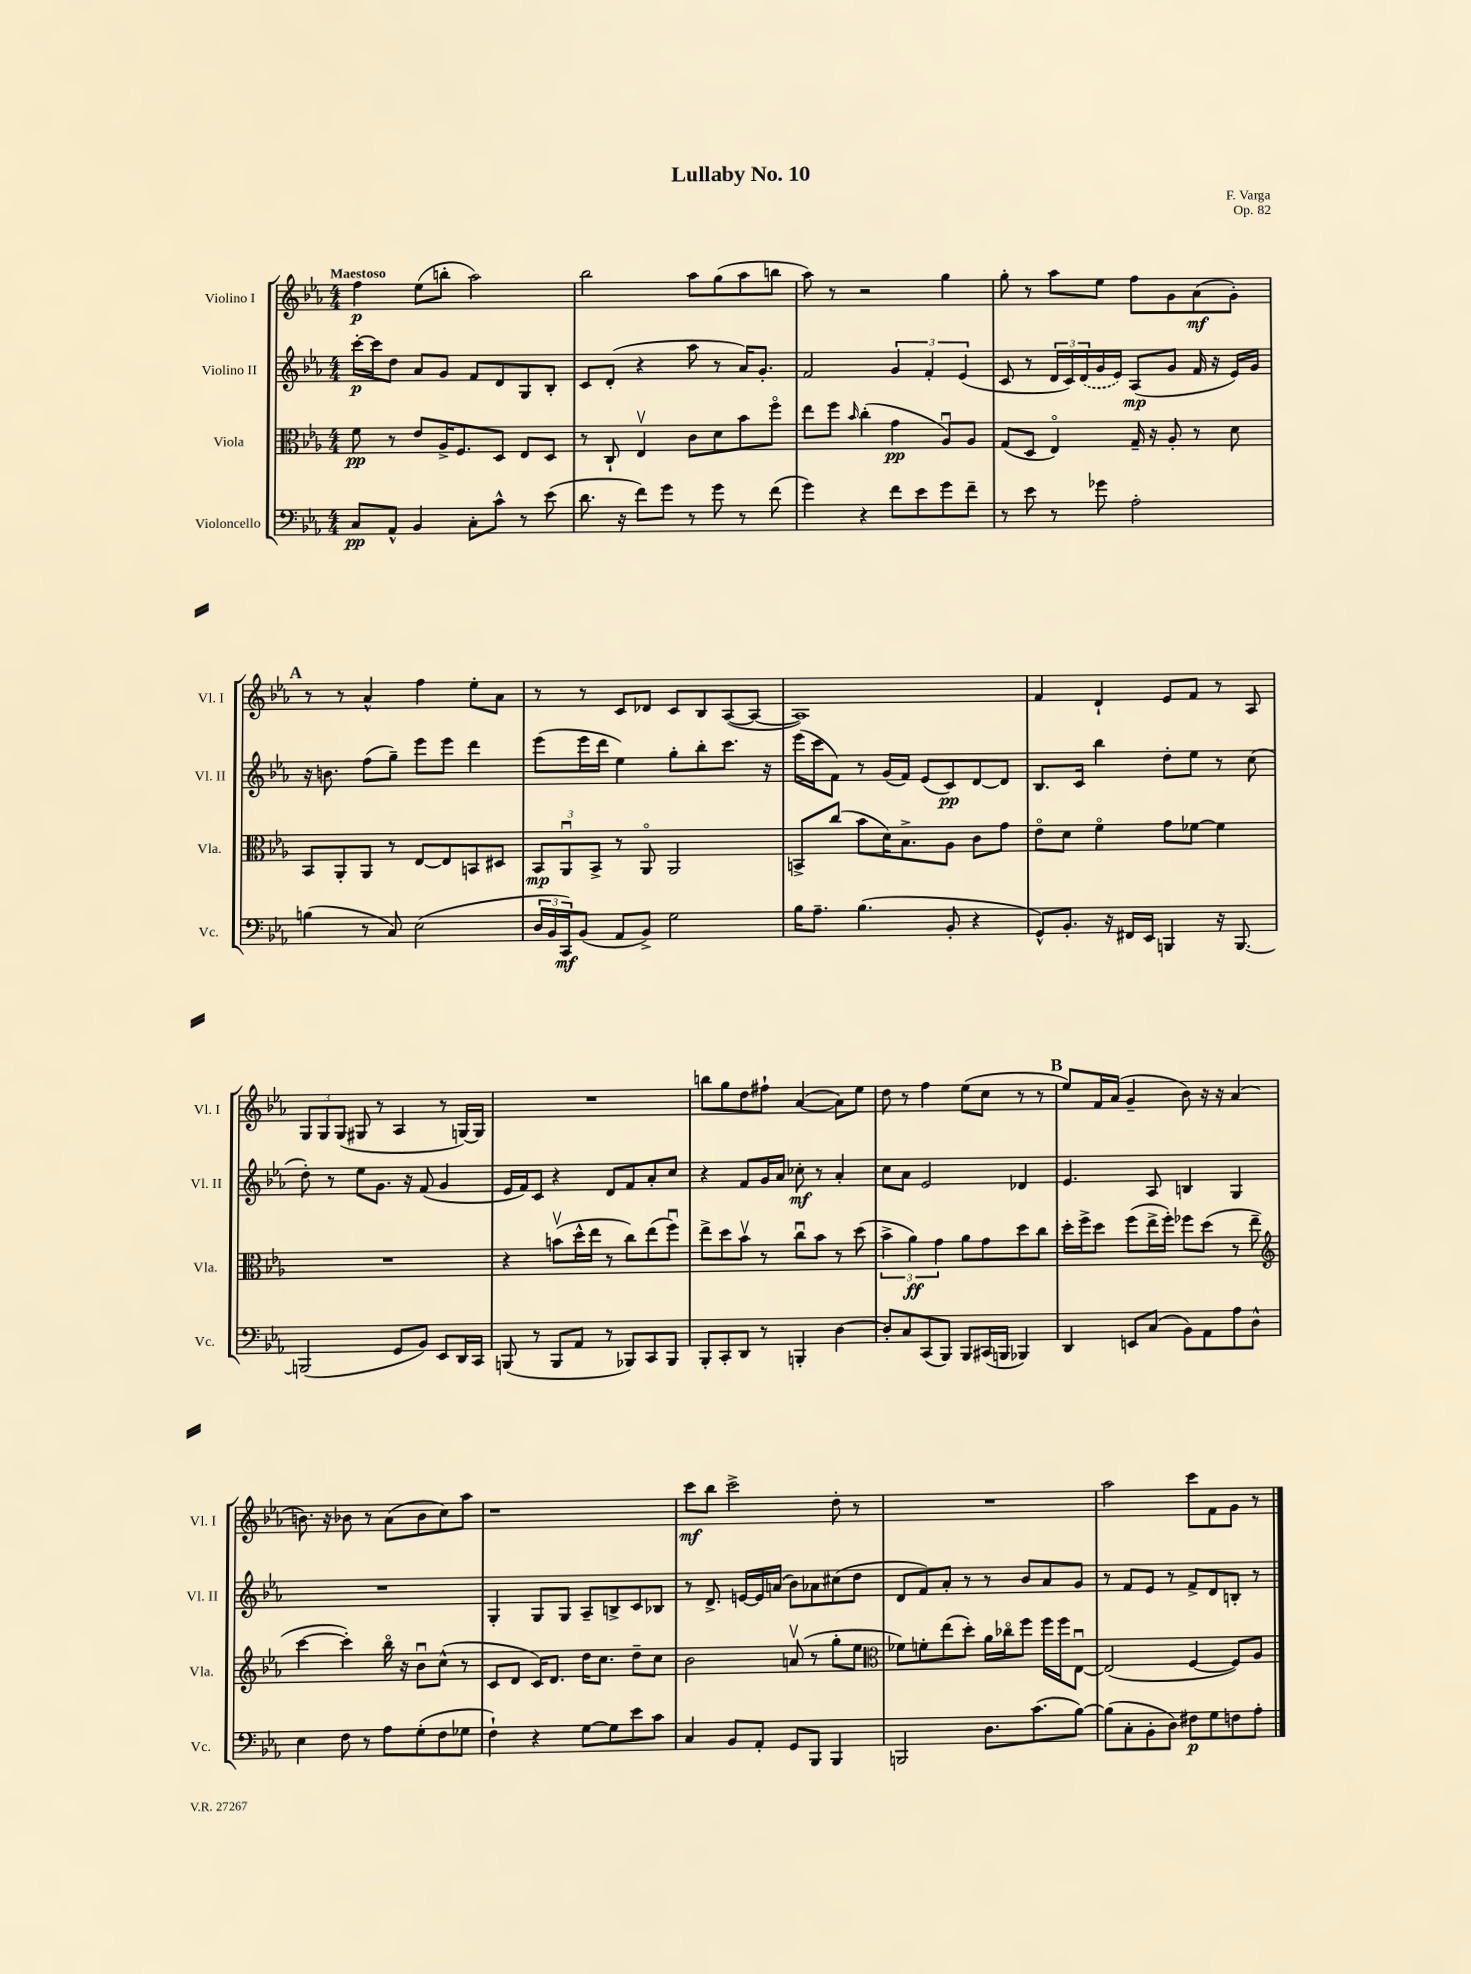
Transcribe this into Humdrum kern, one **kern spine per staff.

**kern	**kern	**kern	**kern
*staff4	*staff3	*staff2	*staff1
*clefF4	*clefC3	*clefG2	*clefG2
*k[b-e-a-]	*k[b-e-a-]	*k[b-e-a-]	*k[b-e-a-]
*M4/4	*M4/4	*M4/4	*M4/4
8C	8f	[16ccc'	4ff
.	.	16ccc]	.
8AA-^^	8r	8dd	.
4BB-	8e-	8a-	(8ee-
.	16A-^	8g	8bb'
.	8.F	.	.
8C'	.	8f	2aa-)
8c^^	8D	8d	.
8r	8E-	8G	.
(8e-	8D	8B-'	.
=	=	=	=
8.d	8r	8c	2bb-
.	8C`	(8d'	.
16r	.	.	.
8f)	4E-v	4r	.
8g	.	.	.
8r	8c	8aa-	8aa-
8g	8d	8r	(8gg
8r	8b-	16a-)	8aa-
.	.	8.g'	.
(8f	8ffo	.	8bb
=	=	=	=
4g)	8ee-	2f	8aa-)
.	8ff	.	8r
.	16qqb-	.	.
4r	(4cc'	.	2r
8f	4g	6g	.
8e-	.	.	.
.	.	6f'	.
8g	8A-u)	.	4gg
.	.	(6e-	.
8f~	8A-	.	.
=	=	=	=
8r	(8G	8c	8gg'
8e-	8D	8r	8r
8r	4E-o)	24d	8aa-
.	.	24c)	.
.	.	(24d	.
8g-	.	16g	8ee-
.	.	16e-)	.
2A-'	16G~	(8A-	8ff
.	16r	.	.
.	8A-'	8g	8g
.	8r	16f	(8a-
.	.	16r	.
.	8d	16e-)	8g')
.	.	16g	.
=	=	=	=
(4B	8BB-	16r	8r
.	.	8.b	.
.	8AA-'	.	8r
8r	8AA-	(8ff	4a-^^
8C)	8r	8gg~)	.
(2E-	[8E-	8eee-	4ff
.	8E-]	8eee-	.
.	8BB	4ddd	8ee-'
.	8D#	.	8a-
=	=	=	=
24D	12BB-	(8eee-	8r
24BB-	.	.	.
24CC)	12AA-u	.	.
(8BB-	.	16eee-	8r
.	12BB-^	.	.
.	.	16ddd	.
8AA-	8r	4ee-)	8c
8BB-^)	8AA-o	.	8d-
2G	2AA-	8gg'	8c
.	.	8bb-'	8B-
.	.	8.ccc	([8A-
.	.	.	8A-_
.	.	16r	.
=	=	=	=
16B-	8BB^	(16eee-	1A-])
8.A-~	.	16ccc	.
.	(8cc	8f)	.
(4.B-	8b-	8r	.
.	16d)	(16g	.
.	8.B-^	16f)	.
.	.	(8e-	.
8BB-'	8A-	8c)	.
4r	8c	[8d	.
.	8g	8d]	.
=	=	=	=
8GG^^)	8e-o	8.B-	4f
8.BB-'	8d	.	.
.	.	16c	.
.	4fo	4bb-	4d`
16r	.	.	.
16FF#	.	.	.
16EE-	.	.	.
4BBB	8g	8dd'	8e-
.	[8f-	8ee-	8f
16r	4f-]	8r	8r
[8.BBB	.	.	.
.	.	(8cc	8A-
=	=	=	=
(2BBB]	1r	8dd')	12G
.	.	.	12G
.	.	8r	.
.	.	.	(12G
.	.	8ee-	8G#
.	.	8.g	8r
8GG	.	.	4A-
.	.	16r	.
8BB-)	.	(8f	.
8EE-	.	4g	8r
16DD	.	.	[16G)
16CC	.	.	16G]
=	=	=	=
(8BBB	4r	16e-	1r
.	.	16f)	.
8r	.	8c	.
8BBB	(8bv	4r	.
8AA-	16dd^^	.	.
.	16ee-	.	.
8r	8r	8d	.
8BBB-)	8cc)	8f	.
8CC	(8ee-	8a-'	.
8BBB-	8ffu)	8cc	.
=	=	=	=
8BBB-'	8ee-^	4r	8bb
8CC'	8dd	.	8gg
8DD	8b-v	8f	8dd
8r	8r	16g	8ff#`
.	.	16a-	.
4BBB'	8ccu	8cc-'	([4a-
.	8b-	8r	.
[4D	8r	4a-'	8a-])
.	(8dd	.	8ee-
=	=	=	=
8D']	6b-^	8cc	8dd
8C	.	8a-	8r
.	6a-)	.	.
(8CC	.	2e-	4ff
.	6g	.	.
8BBB-)	.	.	.
8BBB-	8a-	.	(8ee-
(16CC#	8g	.	8cc
16BBB	.	.	.
4BBB-)	8dd	4d-	8r
.	8cc	.	8r
=	=	=	=
4DD	16dd'	4.e-	8ee-)
.	16ff^	.	.
.	8dd	.	16f
.	.	.	(16a-
8EE	(8ff	.	4g~
(8C	16ee-^	8A-	.
.	16ff')	.	.
8BB-)	8ff-	4B	8b-)
8AA-	(8dd	.	16r
.	.	.	16r
8A-	8r	4G	(4a-
8D^^	8ee-~	.	.
=	=	=	=
*	*clefG2	*	*
4E-	[4ccc	1r	8.b)
.	.	.	16r
8F	4ccc'])	.	8b-
8r	.	.	8r
8A-	16bb-o	.	(8a-
.	16r	.	.
(8G'	8b-u	.	8b-
8F	(8cc^^	.	8cc)
8G-	8r	.	8aa-
=	=	=	=
4F`)	8c	4G'	1r
.	8d	.	.
4r	16c)	8G	.
.	8.d	.	.
.	.	8G	.
[8G	16dd	8A-~	.
.	8.cc	.	.
8G]	.	8B^	.
8e-	8dd~	8c	.
8c	8cc	8B-	.
=	=	=	=
4C	2b-	8r	8ccc
.	.	8.d^	8bb-
8BB-	.	.	2ccc^
.	.	[16e	.
8AA-'	.	16e]	.
.	.	(16a	.
8GG	(8av	8b-)	.
8BBB-	8r	8a-	.
4BBB-	8gg'	(8cc#	8dd'
.	8ee-	8dd	8r
=	=	=	=
*	*clefC3	*	*
2BBB	8f-)	8d	1r
.	8f'	8f)	.
.	(8ee-	8a-'	.
.	8dd')	8r	.
8.D	16a-	8r	.
.	16cc-o	.	.
.	8ff	8b-	.
(8.c	.	.	.
.	16ff	8a-	.
.	16ff	.	.
[8B-)	[8E-u	8g	.
=	=	=	=
(8B-]	(2E-]	8r	2aa-
8C'	.	8f	.
8BB-'	.	8e-	.
8D)	.	8r	.
8F#	[4F	8f^	8ccc
8G	.	8d	8f
8F	8F])	8B'	8g
8A-'	8A-	8r	8r
==	==	==	==
*-	*-	*-	*-
